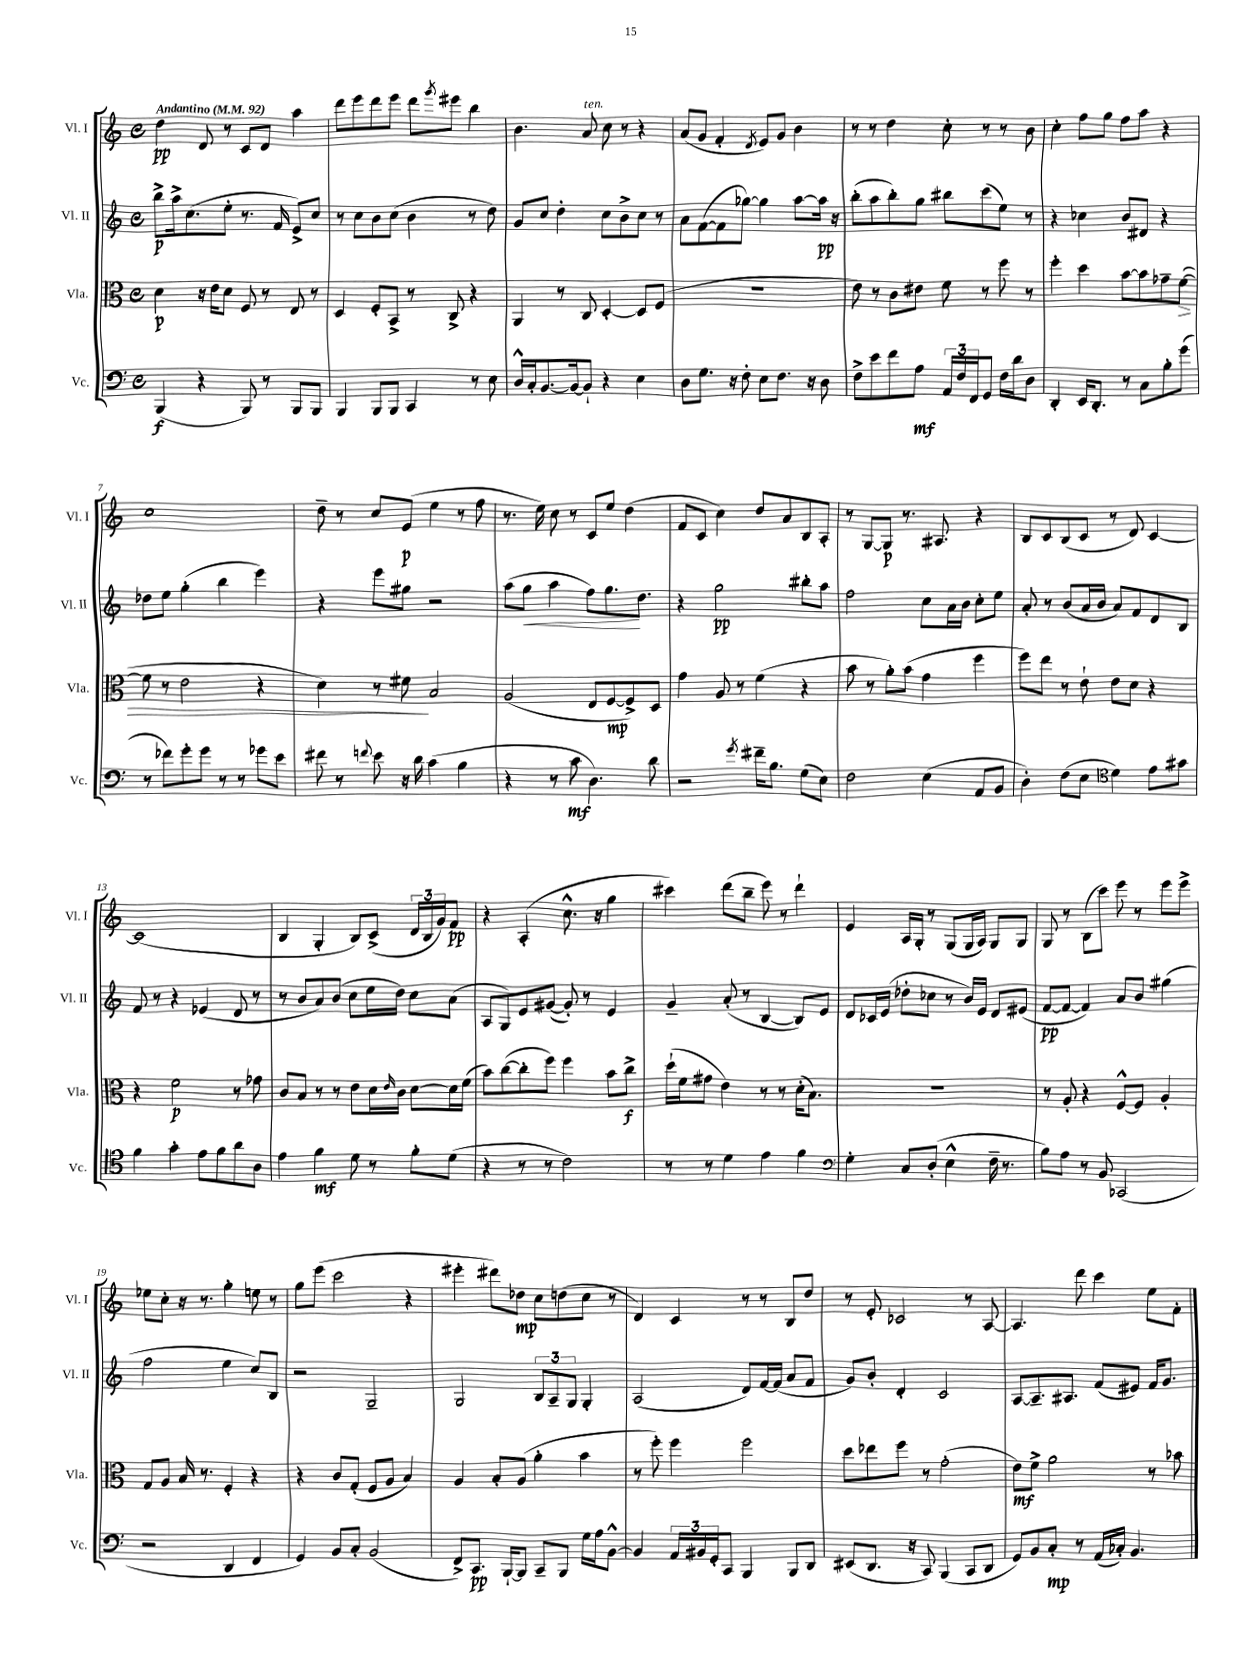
<<
\new StaffGroup <<
\new Staff = "s0" \with { instrumentName = "Vl. I" shortInstrumentName = "Vl. I" } {
    \clef treble \key c \major \defaultTimeSignature \time 4/4 \tempo "Andantino" 4 = 92
    d''4\pp d'8 r8 c'8 d'8 a''4 |
    d'''8 e'''8 d'''8 e'''8 d'''8 \acciaccatura { g'''8 } eis'''8 b''4 |
    b'4. a'8^\markup { \italic "ten." } c''8 r8 r4 |
    a'8( g'8 f'4-. \acciaccatura { d'8 } e'8) g'8 b'4 |
    r8 r8 d''4 c''8-. r8 r8 b'8 |
    c''4-. f''8 g''8 f''8 a''8 r4 |
    c''1 |
    d''8-- r8 c''8 e'8\p( e''4 r8 f''8 |
    r8. e''16) c''8 r8 c'8 e''8 d''4( |
    f'8 c'8 c''4) d''8 a'8 b8 a8-. |
    r8 g8~ g8\p r8. ais8. r4 |
    b8 c'8 b8( c'8 r8 d'8) c'4~ |
    c'1( |
    b4 g4-. b8) c'8->( \tuplet 3/2 { d'16 b16 g'16) } f'8\pp |
    r4 a4-.( c''8.-^ r16 g''4 |
    cis'''4) d'''8( b''8-- e'''8) r8 d'''4-! |
    e'4 a16 g16-. r8 g8( g16 a16) g8 g8 |
    g8 r8 b8( c'''8) e'''8 r8 e'''8 e'''8-> |
    ees''8 c''8-. r16 r8. g''4-. e''8 r8 |
    g''8 e'''8( c'''2 r4 |
    eis'''4-. dis'''8) des''8\mp c''8 d''8( c''8 r8 |
    d'4) c'4 r8 r8 b8 d''8 |
    r8 e'8-. ces'2 r8 a8~ |
    a4. d'''8 c'''4 e''8 f'8-. \bar "|." |
}
\new Staff = "s1" \with { instrumentName = "Vl. II" shortInstrumentName = "Vl. II" } {
    \clef treble \key c \major \defaultTimeSignature \time 4/4
    b''8->\p a''16-> c''8.( e''8-. r8. f'16 e'8->) c''8 |
    r8 c''8 b'8 c''8( b'4 r8 d''8) |
    g'8 c''8 d''4-. c''8 b'8-> c''8 r8 |
    a'8 f'8~( f'8 ges''8~) ges''4 a''8~ a''16\pp r16 |
    b''8-.( a''8 b''8-.) g''8 bis''8 c'''8( e''8) r8 |
    r4 ces''4 b'8 dis'8 r4 |
    des''8 e''8 g''4-.( b''4 e'''4) |
    r4 e'''8 gis''8 r2 |
    a''8( g''8\< a''4 f''8) g''8.\! d''8. |
    r4 g''2\pp bis''8-. a''8 |
    f''2 c''8 a'16 b'16 c''8-. e''8 |
    a'8-. r8 b'8( a'16 b'16 a'8) f'8 d'8 b8 |
    f'8 r8 r4 ees'4( d'8 r8 |
    r8 b'8 a'8) b'8( c''8 e''16 d''16) c''8 a'8( |
    a8 g8) e'8 gis'8~( gis'8-.) r8 e'4 |
    g'4-- a'8-.( r8 b4~ b8) e'8 |
    d'8 ces'16 e'16( des''8-. ces''8 r8 b'16) e'16 d'8 eis'8( |
    f'8~\pp f'8~ f'4) a'8 b'8 gis''4( |
    f''2 e''4 c''8) b8 |
    r2 g2-- |
    g2 \tuplet 3/2 { b8 a8-- g8 } g4-. |
    a2( d'8) f'16~ f'16( a'8 f'8 |
    g'8) b'8-. d'4-. c'2 |
    a8~ a8.-- ais8. f'8( eis'8) f'16 g'8. \bar "|." |
}
\new Staff = "s2" \with { instrumentName = "Vla." shortInstrumentName = "Vla." } {
    \clef alto \key c \major \defaultTimeSignature \time 4/4
    d'4\p r16 e'16 d'8 f8 r8 e8 r8 |
    d4 f8-. b,8-> r8 c8-> r4 |
    a,4 r8 c8 d4~-. d8 f8( |
    r1 |
    e'8) r8 c'8 eis'8 f'8 r8 f''8 r8 |
    f''4-. d''4 b'8~ b'8 ges'8-- f'8~\>( |
    f'8 r8 e'2 r4 |
    d'4) r8 fis'8\! b2 |
    a2( e8 f8~\mp f8->) d8 |
    g'4 a8 r8 f'4( r4 |
    b'8 r8 a'8-.) b'8( g'4 f''4 |
    f''8) e''8 r8 e'8-! e'8 d'8 r4 |
    r4 f'2\p r8 ges'8 |
    c'8 b8 r8 r8 e'8 d'16 \grace { e'16 } c'16 d'8~ d'16 f'16( |
    b'8) c''8~( c''8-. f''8) f''4 b'8 c''8->\f |
    d''16-!( f'16 gis'8 e'4) r8 r8 d'16-.( b8.) |
    R1 |
    r8 a8-. r4 f8~-^ f8 a4-. |
    g8 a8 b16 r8. f4-. r4 |
    r4 c'8 g8-.( f8 a8 b4) |
    a4 b8-. a8( a'4-. b'4 |
    r8 f''8-.) f''4 f''2 |
    d''8 ees''8 f''8 r8 g'2-.( |
    e'8\mf) f'8-> a'2 r8 bes'8 \bar "|." |
}
\new Staff = "s3" \with { instrumentName = "Vc." shortInstrumentName = "Vc." } {
    \clef bass \key c \major \defaultTimeSignature \time 4/4
    b,,4\f( r4 b,,8) r8 b,,8 b,,8 |
    b,,4 b,,8 b,,8 c,4 r8 e8 |
    d16-^ c16-. b,8.~ b,16~ b,8-! r4 e4 |
    d8 g8. r16 f8-. e8 f8. r16 d8 |
    f8-> e'8 f'8 a8\mf \tuplet 3/2 { a,16 f16 f,16 } g,8 f16 d'16 d8 |
    d,4-. e,16 d,8.-. r8 c8 b8-. g'8( |
    r8 fes'8) g'8-. g'8 r8 r8 ges'8 e'8 |
    fis'8 r8 \appoggiatura { f'8 } e'8 r16 d'16 c'4( b4 |
    r4 r8 c'8\mf d4.) d'8 |
    r2 \acciaccatura { g'8 } fis'16-- b8. g8( e8) |
    f2 e4( a,8 b,8 |
    d4-.) f8( e8 \clef tenor d'4) e'8 gis'8 |
    f'4 g'4-. e'8 f'8 a'8 a8 |
    e'4 f'4\mf d'8 r8 f'8-. d'8( |
    r4 r8 r8 c'2) |
    r8 r8 d'4 e'4 f'4 |
    \clef bass g4-. c8 d8-.( e4-^ f16-- r8. |
    b8) a8 r8 b,8 ces,2( |
    r2 d,4 f,4 |
    g,4) b,8 c8-. b,2( |
    f,8->) c,8.\pp b,,16~-! b,,8 c,8-- b,,8 g16 a16 b,8~-^ |
    b,4 \tuplet 3/2 { a,16 bis,16 g,16-. } c,8 b,,4 b,,8 d,8 |
    eis,8( d,8. r16 c,8) b,,4( c,8 d,8 |
    g,8) b,8 c8-.\mp r8 a,16( ces16-.) b,4. \bar "|." |
}
>>
>>
